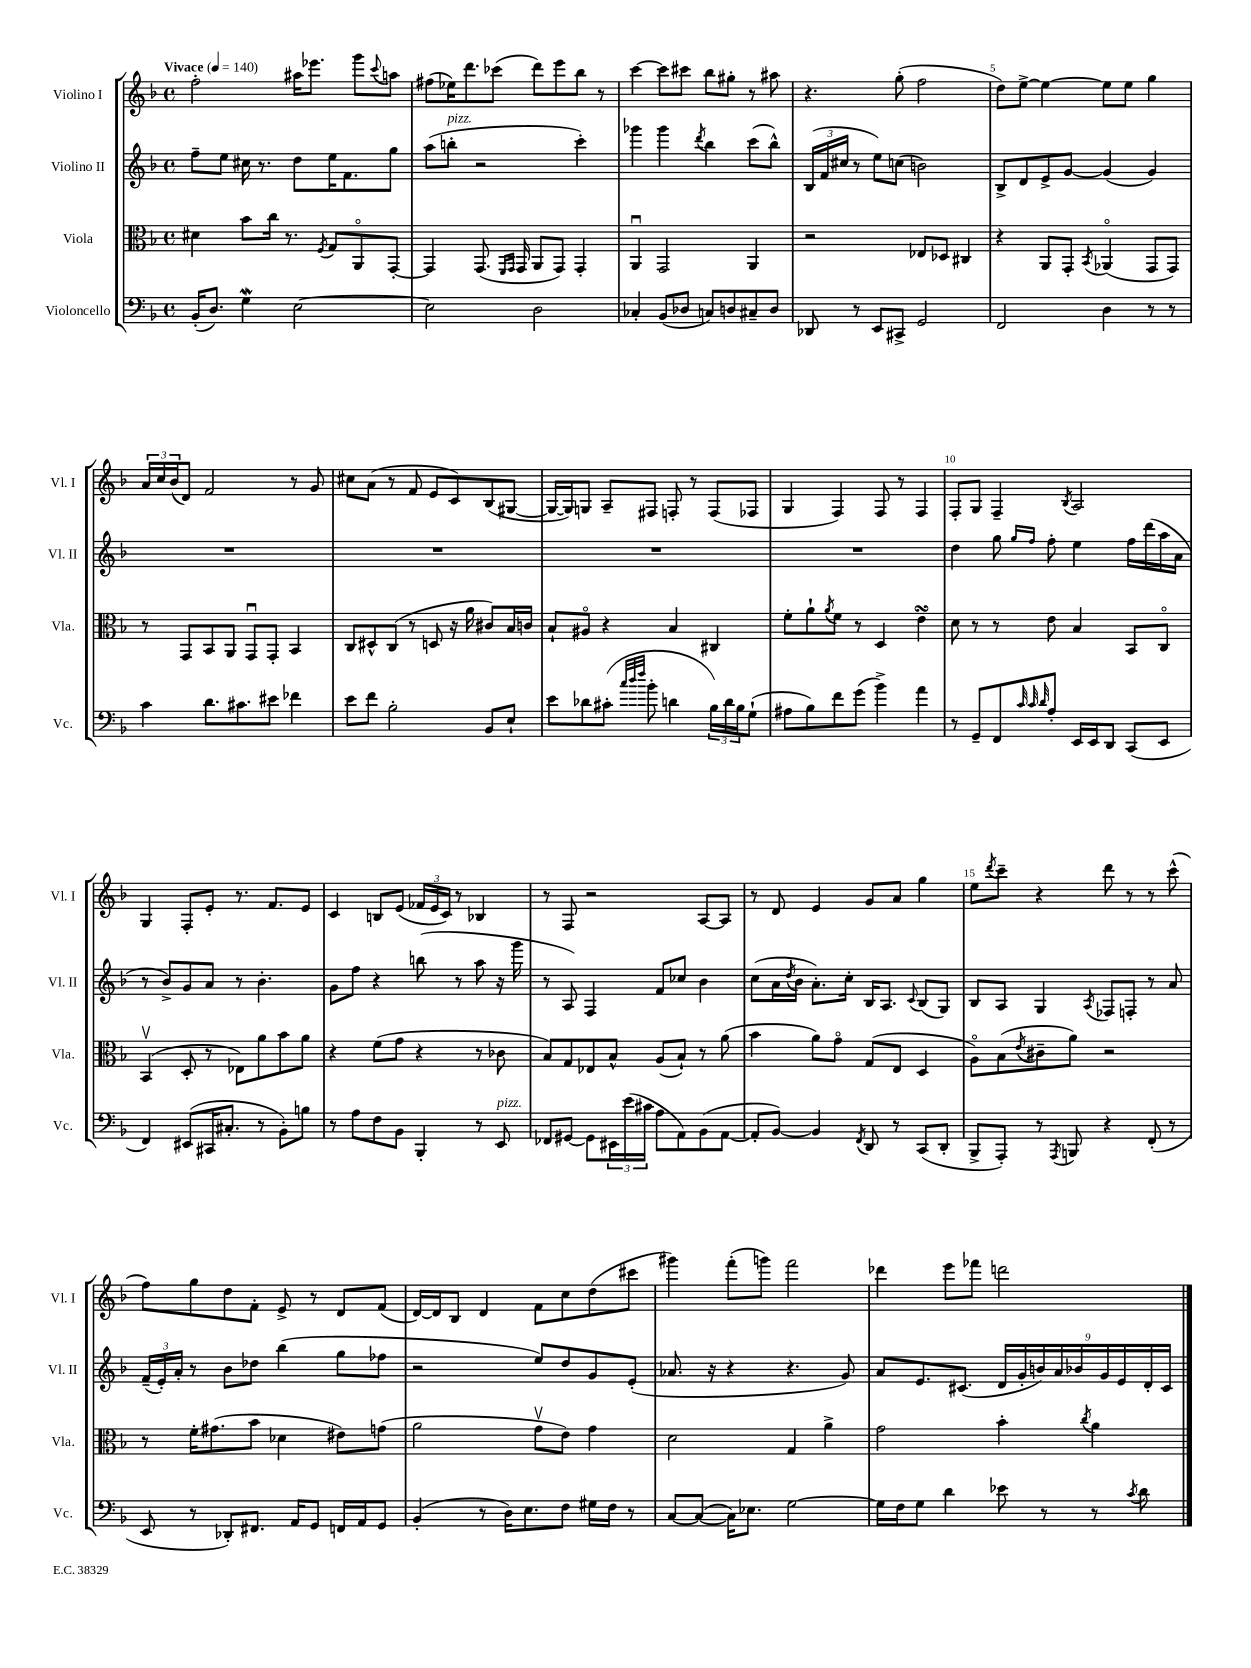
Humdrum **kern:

**kern	**kern	**kern	**kern
*staff4	*staff3	*staff2	*staff1
*clefF4	*clefC3	*clefG2	*clefG2
*k[b-]	*k[b-]	*k[b-]	*k[b-]
*M4/4	*M4/4	*M4/4	*M4/4
*met(c)	*met(c)	*met(c)	*met(c)
*MM140	*MM140	*MM140	*MM140
(16BB-'/LK	4d#\	8ff~\L	2ff'\
8.D/J)	.	.	.
.	.	8ee\J	.
4G\	8b-\L	16cc#\	.
.	.	8.r	.
.	16cc\Jk	.	.
.	8.r	.	.
[2E\	.	8dd\L	16aa#\LK
.	.	.	8.eee-\J
.	8qF/	.	.
.	8G/L	16ee\K	.
.	.	8.f\	.
.	8AAo/	.	8ggg\L
.	.	.	8qqccc/
.	[8GG'/J	8gg\J	8aa\J
=	=	=	=
2E\]	4GG/]	(8aa\L	(8ff#\L
.	.	8bb'\J	16ee-\K)
.	.	.	8.ddd\
.	(8.GG/	2r	.
.	.	.	(8ccc-\J
.	16qqFF/LL	.	.
.	16qqGG/JJ	.	.
.	16GG/	.	.
2D\	8AA/L	.	8ddd\L)
.	8GG/J)	.	8eee\
.	4GG'/	4ccc'\)	8bb-\J
.	.	.	8r
=	=	=	=
4C-'/	4AAu/	4ggg-\	[4ccc\
(8BB-/L	2GG/	4ggg-\	8ccc\]L
8D-/J	.	.	8ccc#\J
.	.	8qddd/	.
8C/L)	.	4bb-\	8bb-\L
8D/	.	.	8gg#'\J
8C#~/	4AA/	(8ccc\L	8r
8D/J	.	8bb-^^\J)	8aa#\
=	=	=	=
8DD-/	2r	(24B-/LL	4.r
.	.	24f/	.
.	.	24cc#/JJ	.
8r	.	8r	.
8EE/L	.	8ee\L)	.
8CC#^/J	.	(8cc\J	(8gg'\
2GG/	8E-/L	2b\)	2ff\
.	8D-/J	.	.
.	4C#/	.	.
=	=	=	=
2FF/	4r	8B-^/L	8dd\L)
.	.	8d/	[8ee^\J
.	8AA/L	8e^/	4ee\_
.	8GG'/J	[8g/J	.
.	8qBB-/	.	.
4D\	(4AA-o/	(4g/]	8ee\]L
.	.	.	8ee\J
8r	8GG/L	4g/)	4gg\
8r	8GG/J)	.	.
=	=	=	=
4c\	8r	1r	24a/LL
.	.	.	24cc/
.	.	.	(24b-/J
.	8GG/L	.	8d/J)
8.d\L	8BB-/	.	2f/
.	8AA/J	.	.
8.c#\	.	.	.
.	8GGu/L	.	.
8e#\J	8GG'/J	.	.
4f-\	4BB-/	.	8r
.	.	.	8g/
=	=	=	=
8e\L	8C/L	1r	8cc#\L
8f\J	8D#^^/	.	(8a\J
2B-'\	(8C/J	.	8r
.	8r	.	8f/
.	8D/	.	8e/L
.	16r	.	8c/)
.	16a\	.	.
8BB-/L	8c#/L)	.	(8B-/
8E`/J	16B-/L	.	[8G#/J
.	16c/JJ	.	.
=	=	=	=
8e\L	8B-`/L	1r	16G#/_LL
.	.	.	16G#/]J)
8d-\	8A#o/J	.	8G/J
(8c#'\J	4r	.	8A~/L
32qqcc/LLL	.	.	.
32qqdd/	.	.	.
32qqff/JJJ	.	.	.
8b-'\	.	.	8F#/J
4d\	4B-/	.	8F'/
.	.	.	8r
24B-\LL)	4C#/	.	(8F/L
24d\	.	.	.
24B-\J	.	.	.
(8G`\J	.	.	8F-/J
=	=	=	=
8A#\L	8f'\L	1r	4G/
8B-\)	8a`\	.	.
.	8qa/	.	.
8f\	8f\J	.	4F/)
(8g\J	8r	.	.
4b-^\)	4D/	.	8F/
.	.	.	8r
4a\	4e\	.	4F/
=	=	=	=
8r	8d\	4dd\	8F'/L
8GG~/L	8r	.	8G/J
8FF/	8r	8gg\	4F~/
32qqc/	.	.	.
32qqc/	.	16qqgg/LL	.
32qqd/	.	16qqff/JJ	.
8A'/J	8e\	8ff'\	.
.	.	.	8qB-/
16EE/LL	4B-/	4ee\	2A/
16EE/J	.	.	.
8DD/J	.	.	.
(8CC/L	8BB-/L	16ff\LL	.
.	.	(16ddd\	.
8EE/J	8Co/J	16aa\	.
.	.	16a\JJ	.
=	=	=	=
4FF/)	(4BB-v/	8r	4G/
.	.	8b-^/L)	.
(8EE#/L	8D'/	8g/	8F'/L
16CC#/K	8r	8a/J	8e'/J
8.C#'/J	.	.	.
.	8E-\L)	8r	8.r
8r	8a\	4.b-'\	.
.	.	.	8.f/L
8BB-'\L)	8b-\	.	.
8B\J	8a\J	.	8e/J
=	=	=	=
8r	4r	8g\L	4c/
8A\L	.	8ff\J	.
8F\	(8f\L	4r	8B/L
8BB-\J	8g\J	.	(8e/J
4BBB-'/	4r	(8bb\	24f-/LL
.	.	.	24e/
.	.	.	24c/JJ)
.	.	8r	8r
8r	8r	8aa\	4B-/
8EE/	8c-\	16r	.
.	.	16ggg\	.
=	=	=	=
8FF-/L	8B-/L)	8r	8r
[8GG#/J	8G/	8A/)	8F/
8GG#\]L	8E-/	4F/	2r
24EE#\L	8B-^^/J	.	.
(24e\	.	.	.
24c#\JJ	.	.	.
8A\L	(8A/L	8f/L	.
8AA\)	8B-`/J)	8cc-/J	.
(8BB-\	8r	4b-\	[8A/L
[8AA\J	(8a\	.	8A/]J
=	=	=	=
8AA'/]L	4b-\	(8cc\L	8r
[8BB-/J)	.	16a\L	8d/
.	.	8qdd/	.
.	.	16b-\JJ	.
4BB-/]	8a\L)	8.a'\L)	4e/
.	8go\J	.	.
.	.	16cc'\Jk	.
8qFF/	.	.	.
8DD/	(8G/L	16B-/LK	8g/L
.	.	8.A/J	.
8r	8E/J	.	8a/J
.	.	8qqc/	.
(8CC/L	4D/	(8B-/L	4gg\
8DD'/J	.	8G/J)	.
=	=	=	=
8BBB-^/L	8Ao\L)	8B-/L	8ee\L
.	.	.	8qddd/
8AAA'/J)	(8B-\	8A/J	8ccc~\J
.	8qe/	.	.
8r	8c#~\	4G/	4r
8qAAA/	.	.	.
8BBB/	8a\J)	.	.
.	.	8qA/	.
4r	2r	8F-/L	8ddd\
.	.	8F'/J	8r
(8FF'/	.	8r	8r
8r	.	8a/	(8ccc^^\
=	=	=	=
8EE/	8r	(24f~/LL	8ff\L)
.	.	24e'/)	.
.	.	24a'/JJ	.
8r	16f'\LK	8r	8gg\
.	(8.g#\	.	.
8DD-'/L)	.	8b-\L	8dd\
8.FF#/J	8b-\J	8dd-\J	8f'\J
.	4d-\	(4bb-\	8e^/
16AA/LK	.	.	.
8GG/J	.	.	8r
16FF/LL	8e#\L)	8gg\L	8d/L
16AA/J	.	.	.
8GG/J	(8g\J	8ff-\J	(8f/J
=	=	=	=
(4BB-'/	2a\	2r	[16d/LL)
.	.	.	16d/]J
.	.	.	8B-/J
8r	.	.	4d/
16D\LK)	.	.	.
8.E\	.	.	.
.	8gv\L	8ee/L)	8f\L
8F\J	8e\J)	8dd/	8cc\
16G#\LL	4g\	8g/	(8dd\
16F\JJ	.	.	.
8r	.	(8e'/J	8ccc#\J
=	=	=	=
[8C/L	2d\	8.a-/	4ggg#\)
(8C/_J	.	.	.
.	.	16r	.
16C\]LK)	.	4r	(8fff'\L
8.E-\J	.	.	.
.	.	.	8ggg\J)
[2G\	4G/	4.r	2fff\
.	4a^\	.	.
.	.	8g/)	.
=	=	=	=
16G\]LL	2g\	8a/L	4ddd-\
16F\J	.	.	.
8G\J	.	8.e/	.
4d\	.	.	8eee\L
.	.	(8.c#/J	.
.	.	.	8fff-\J
8e-\	4b-'\	18d/LL	2ddd\
.	.	18g'/	.
.	.	18b/)	.
8r	.	.	.
.	.	18a/	.
.	.	18b-/	.
.	8qcc/	.	.
8r	4a\	.	.
.	.	18g/	.
.	.	18e/	.
8qc/	.	.	.
8d\	.	.	.
.	.	18d'/	.
.	.	18c#/JJ	.
==	==	==	==
*-	*-	*-	*-
